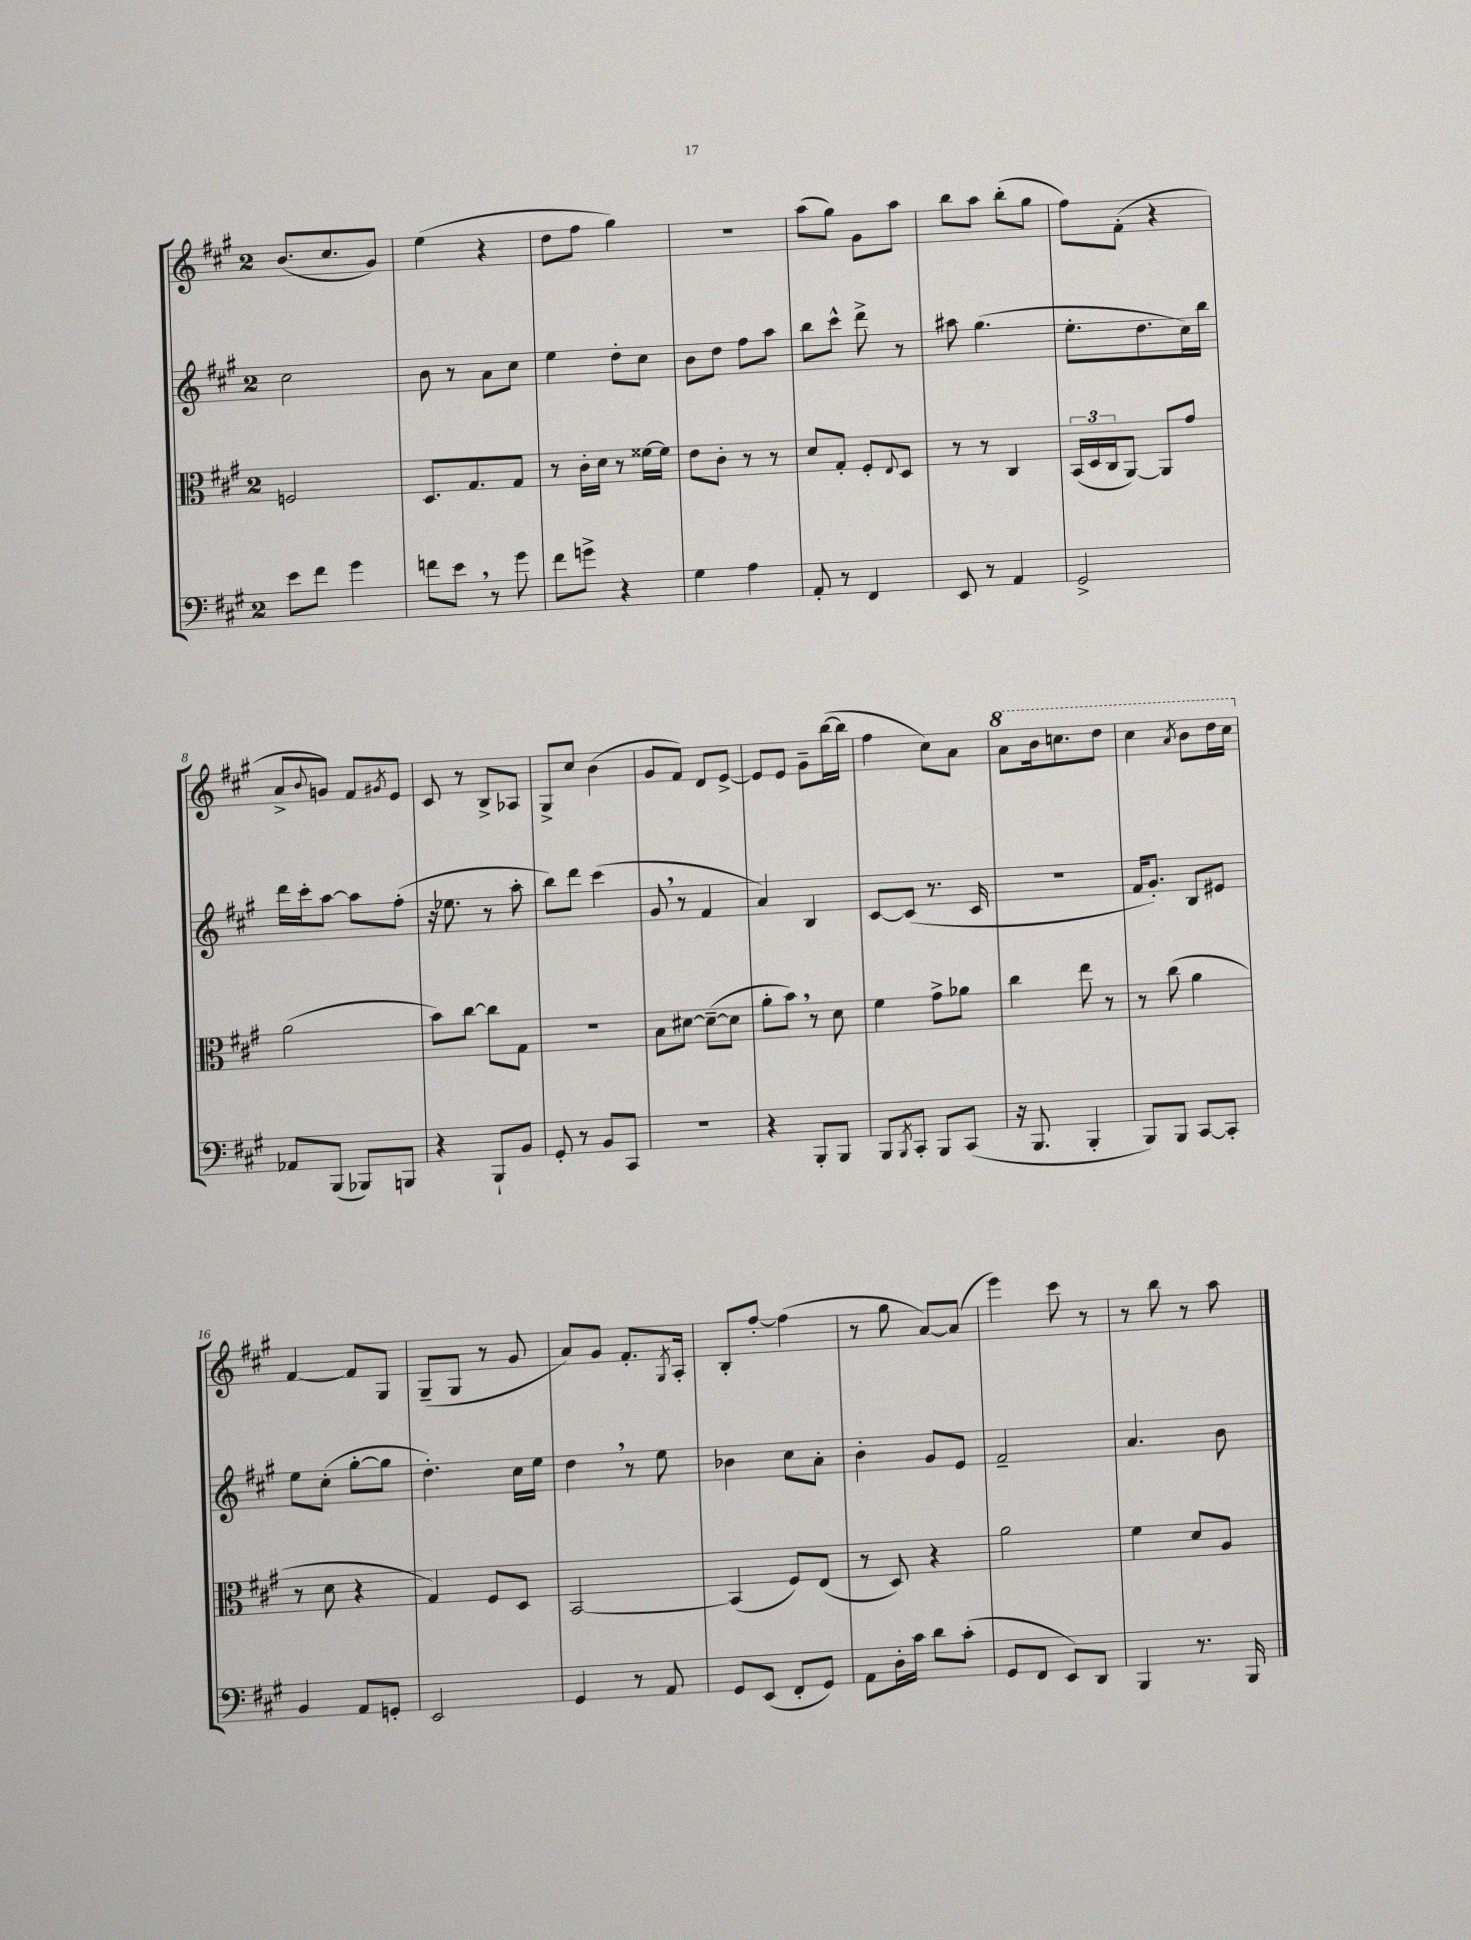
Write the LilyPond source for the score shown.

<<
\new StaffGroup <<
\new Staff = "s0" {
    \clef treble \key a \major \once \override Staff.TimeSignature.style = #'single-digit \time 2/4
    b'8.( cis''8. gis'8) |
    e''4( r4 |
    d''8 fis''8 gis''4) |
    r2 |
    a''8( gis''8) gis'8 a''8 |
    b''8 a''8 b''8-.( gis''8 |
    fis''8) fis'8-.( r4 |
    a'8-> \appoggiatura { b'8 } g'8) fis'8 \acciaccatura { gis'8 } e'8 |
    cis'8 r8 b8-> aes8 |
    gis8-> cis''8 b'4( |
    gis'8 fis'8) d'8 e'8~-> |
    e'8 e'8 gis'8-- b''16~( b''16 |
    fis''4 cis''8) a'8 |
    \ottava #1 a''8 b''16 c'''8. d'''8 |
    cis'''4 \acciaccatura { a''8 } b''8 d'''16 cis'''16 \ottava #0 |
    fis'4~ fis'8 gis8 |
    gis8--( gis8 r8 gis'8 |
    a'8) gis'8 fis'8.-. \acciaccatura { gis8 } a16-. |
    b8-. fis''8~-. fis''4( |
    r8 gis''8 a'8~) a'8( |
    e'''4) cis'''8 r8 |
    r8 b''8 r8 a''8 \bar "|." |
}
\new Staff = "s1" {
    \clef treble \key a \major \once \override Staff.TimeSignature.style = #'single-digit \time 2/4
    cis''2 |
    b'8 r8 a'8 cis''8 |
    e''4 d''8-. cis''8 |
    b'8 d''8 fis''8 a''8 |
    b''8 cis'''8-^ d'''8-> r8 |
    ais''8 gis''4.( |
    e''8.-. d''8. cis''16) b''16 |
    d'''16 cis'''16-. a''8~ a''8 fis''8-.( |
    r16 ees''8. r8 a''8-. |
    b''8) d'''8 cis'''4( |
    gis'8 \breathe r8 fis'4 |
    a'4) b4 |
    cis'8~ cis'8( r8. cis'16 |
    r2 |
    fis'16 gis'8.-.) b8 eis'8 |
    e''8 cis''8-.( gis''8~-. gis''8 |
    d''4.-.) cis''16 e''16 |
    d''4 \breathe r8 e''8 |
    bes'4 cis''8 a'8-. |
    b'4-. gis'8 e'8 |
    fis'2-- |
    a'4. b'8 \bar "|." |
}
\new Staff = "s2" {
    \clef alto \key a \major \once \override Staff.TimeSignature.style = #'single-digit \time 2/4
    f2 |
    d8. gis8. gis8 |
    r8 cis'16-. d'16 r8 fisis'16~ fisis'16 |
    e'8 cis'8-. r8 r8 |
    d'8 gis8-. fis8-. \appoggiatura { e8 } d8 |
    r8 r8 cis4 |
    \tuplet 3/2 { b,16( d16 cis16 } a,8~) a,8 gis'8 |
    a'2( |
    b'8) cis''8~ cis''8 gis8 |
    r2 |
    b8 dis'8~ dis'8~--( dis'8 |
    a'8-. b'8) \breathe r8 d'8 |
    fis'4 gis'8-> aes'8 |
    cis''4 e''8 r8 |
    r8 cis''8( a'4 |
    r8 d'8 r4 |
    gis4) fis8 d8 |
    b,2~ |
    b,4( fis8) e8( |
    r8 d8) r4 |
    a'2 |
    fis'4 d'8 a8 \bar "|." |
}
\new Staff = "s3" {
    \clef bass \key a \major \once \override Staff.TimeSignature.style = #'single-digit \time 2/4
    e'8 fis'8 gis'4 |
    f'8 e'8 \breathe r8 gis'8 |
    fis'8 g'8-> r4 |
    gis4 a4 |
    a,8-. r8 fis,4 |
    e,8 r8 a,4 |
    gis,2-> |
    aes,8 b,,8( bes,,8) b,,8 |
    r4 b,,8-! b,8 |
    gis,8-. r8 b,8 cis,8 |
    r2 |
    r4 b,,8-. b,,8 |
    b,,8 \acciaccatura { b,,8 } cis,8-. b,,8 cis,8( |
    r16 b,,8. b,,4-. |
    b,,8) b,,8 cis,8~ cis,8-. |
    b,4 a,8 g,8-. |
    e,2 |
    gis,4 r8 a,8 |
    gis,8 e,8( fis,8-. gis,8) |
    a,8 d16-. cis'16 d'8 cis'8-.( |
    gis,8 fis,8 e,8) d,8 |
    b,,4 r8. b,,16 \bar "|." |
}
>>
>>
